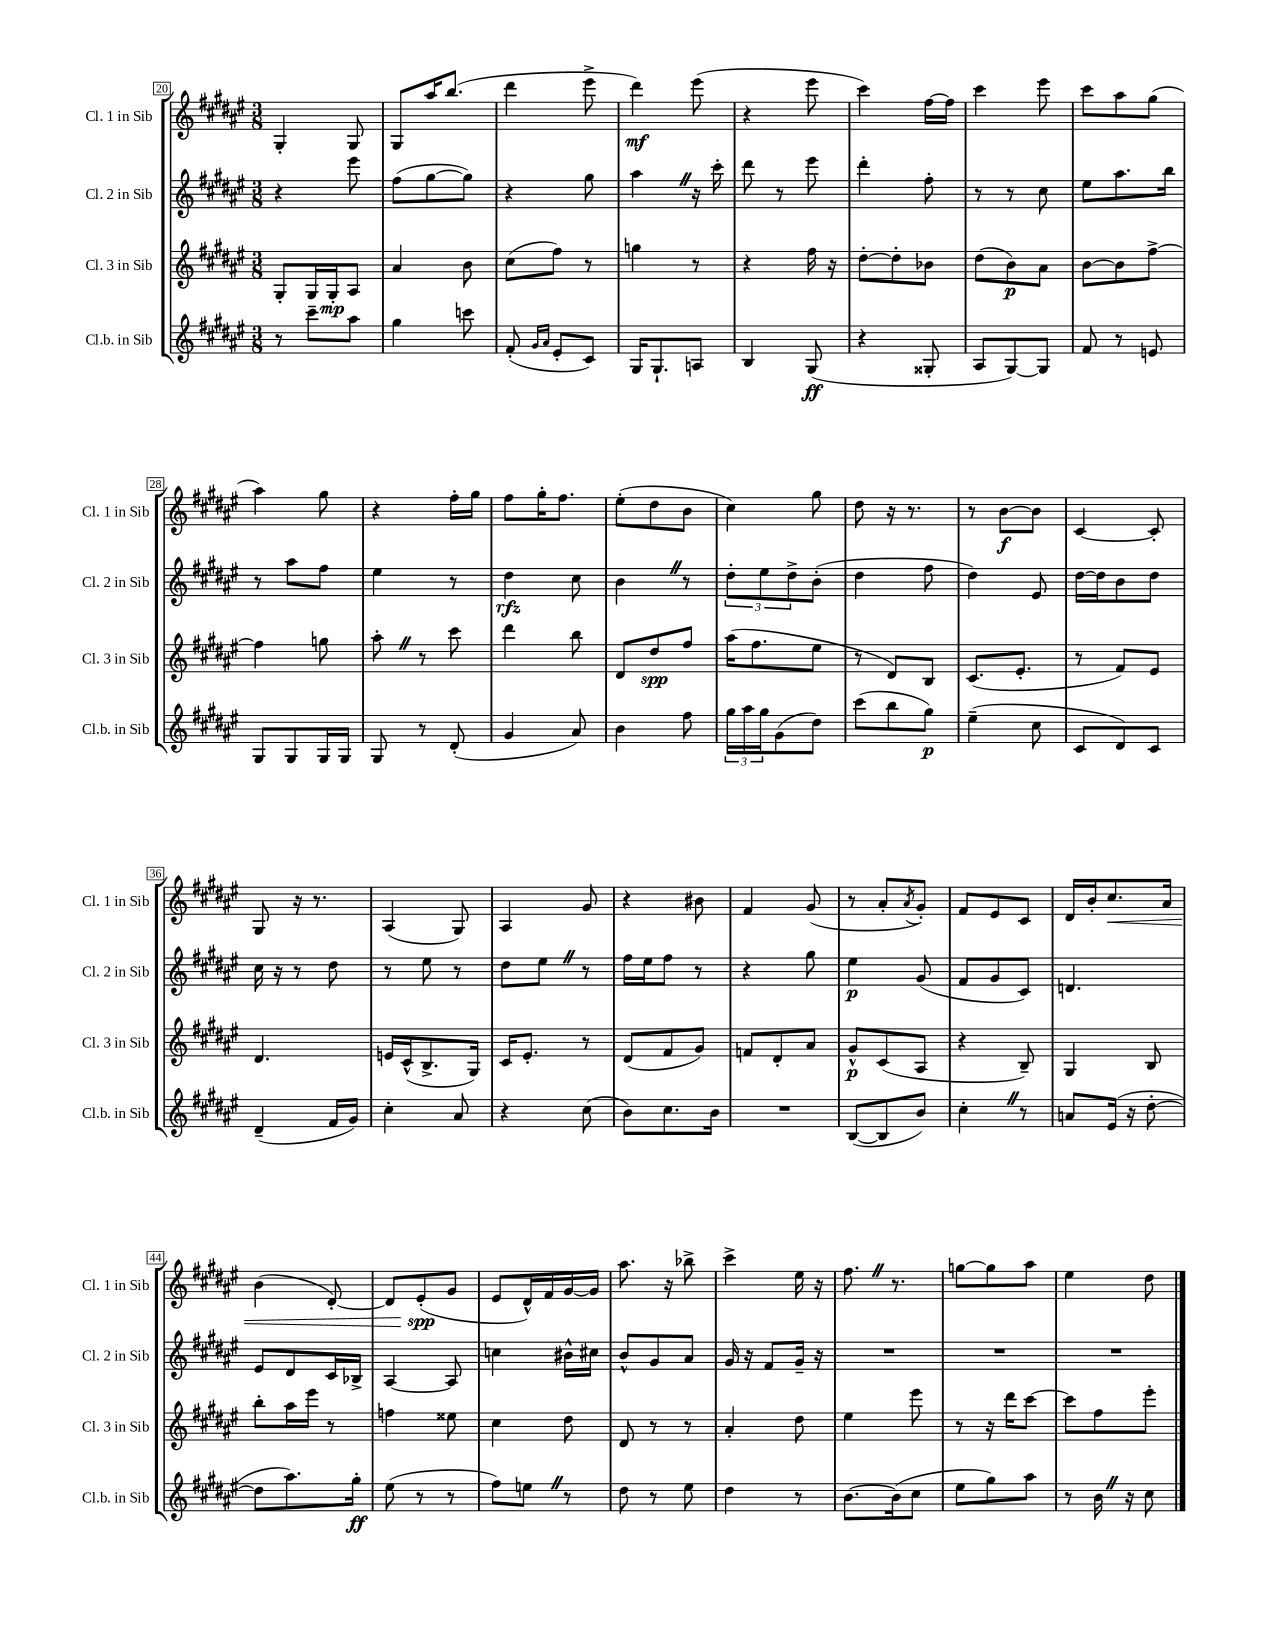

**kern	**dynam	**kern	**dynam	**kern	**dynam	**kern	**dynam
*part4	*part4	*part3	*part3	*part2	*part2	*part1	*part1
*staff4	*staff4	*staff3	*staff3	*staff2	*staff2	*staff1	*staff1
*I"Cl.b. in Sib	*	*I"Cl. 3 in Sib	*	*I"Cl. 2 in Sib	*	*I"Cl. 1 in Sib	*
*I'Cl.b. in Sib	*	*I'Cl. 3 in Sib	*	*I'Cl. 2 in Sib	*	*I'Cl. 1 in Sib	*
*clefG2	*	*clefG2	*	*clefG2	*	*clefG2	*
*k[f#c#g#d#a#e#]	*	*k[f#c#g#d#a#e#]	*	*k[f#c#g#d#a#e#]	*	*k[f#c#g#d#a#e#]	*
*M3/8	*	*M3/8	*	*M3/8	*	*M3/8	*
=20	=20	=20	=20	=20	=20	=20	=20
8r	.	8G#'/L	.	4r	.	4G#'/	.
8ccc#~\L	.	16G#/L	.	.	.	.	.
.	.	16G#'/J	mp	.	.	.	.
8aa#\J	.	8A#/J	.	8eee#\	.	8G#/	.
=21	=21	=21	=21	=21	=21	=21	=21
4gg#\	.	4a#/	.	(8ff#\L	.	8G#/L	.
.	.	.	.	[8gg#\	.	16aa#/K	.
.	.	.	.	.	.	(8.bb/J	.
8cccn\	.	8b\	.	8gg#\J])	.	.	.
=22	=22	=22	=22	=22	=22	=22	=22
(8f#'/	.	(8cc#\L	.	4r	.	4ddd#\	.
16qqg#/LL	.	.	.	.	.	.	.
16qqa#/JJ	.	.	.	.	.	.	.
8e#'/L	.	8ff#\J)	.	.	.	.	.
8c#/J)	.	8r	.	8gg#\	.	8eee#^\	.
=23	=23	=23	=23	=23	=23	=23	=23
16G#/KL	.	4ggn\	.	4aa#Z\	.	4ddd#\)	mf
8.G#`/	.	.	.	.	.	.	.
8An/J	.	8r	.	16r	.	(8eee#\	.
.	.	.	.	16ccc#'\	.	.	.
=24	=24	=24	=24	=24	=24	=24	=24
4B/	.	4r	.	8ddd#\	.	4r	.
.	.	.	.	8r	.	.	.
(8G#/	ff	16ff#\	.	8eee#\	.	8eee#\	.
.	.	16r	.	.	.	.	.
=25	=25	=25	=25	=25	=25	=25	=25
4r	.	[8dd#'\L	.	4ddd#'\	.	4ccc#\)	.
.	.	8dd#'\]	.	.	.	.	.
8G##X'/	.	8b-X\J	.	8ff#'\	.	[16ff#\LL	.
.	.	.	.	.	.	16ff#\JJ]	.
=26	=26	=26	=26	=26	=26	=26	=26
8A#/L	.	(8dd#\L	.	8r	.	4ccc#\	.
[8G#/)	.	8b\)	p	8r	.	.	.
8G#/J]	.	8a#\J	.	8cc#\	.	8eee#\	.
=27	=27	=27	=27	=27	=27	=27	=27
8f#/	.	[8b\L	.	8ee#\L	.	8ccc#\L	.
8r	.	8b\]	.	8.aa#\	.	8aa#\	.
8en/	.	[8ff#^\J	.	.	.	(8gg#\J	.
.	.	.	.	16bb\Jk	.	.	.
!!LO:LB:g=z
=28	=28	=28	=28	=28	=28	=28	=28
8G#/L	.	4ff#\]	.	8r	.	4aa#\)	.
8G#/	.	.	.	8aa#\L	.	.	.
16G#/L	.	8ggn\	.	8ff#\J	.	8gg#\	.
16G#/JJ	.	.	.	.	.	.	.
=29	=29	=29	=29	=29	=29	=29	=29
8G#/	.	8aa#'Z\	.	4ee#\	.	4r	.
8r	.	8r	.	.	.	.	.
(8d#'/	.	8ccc#\	.	8r	.	16ff#'\LL	.
.	.	.	.	.	.	16gg#\JJ	.
=30	=30	=30	=30	=30	=30	=30	=30
4g#/	.	4ddd#\	.	4dd#\	rfz	8ff#\L	.
.	.	.	.	.	.	16gg#'\K	.
.	.	.	.	.	.	8.ff#\J	.
8a#/)	.	8bb\	.	8cc#\	.	.	.
=31	=31	=31	=31	=31	=31	=31	=31
4b\	.	8d#/L	.	4bZ\	.	(8ee#'\L	.
.	.	8dd#/	spp	.	.	8dd#\	.
8ff#\	.	8ff#/J	.	8r	.	8b\J	.
=32	=32	=32	=32	=32	=32	=32	=32
24gg#\LL	.	(16aa#\KL	.	12dd#'\L	.	4cc#\)	.
24aa#\	.	.	.	.	.	.	.
.	.	8.ff#\	.	.	.	.	.
24gg#\J	.	.	.	12ee#\	.	.	.
(8g#\	.	.	.	.	.	.	.
.	.	.	.	12dd#^\	.	.	.
8dd#\J)	.	8ee#\J	.	(8b'\J	.	8gg#\	.
=33	=33	=33	=33	=33	=33	=33	=33
(8ccc#\L	.	8r	.	4dd#\	.	8dd#\	.
8bb\	.	8d#/L)	.	.	.	16r	.
.	.	.	.	.	.	8.r	.
8gg#\J)	p	8B/J	.	8ff#\	.	.	.
=34	=34	=34	=34	=34	=34	=34	=34
(4ee#~\	.	(8.c#/L	.	4dd#\)	.	8r	.
.	.	.	.	.	.	[8b\L	f
.	.	8.e#'/J	.	.	.	.	.
8cc#\	.	.	.	8e#/	.	8b\J]	.
=35	=35	=35	=35	=35	=35	=35	=35
8c#/L	.	8r	.	[16dd#\LL	.	[4c#/	.
.	.	.	.	16dd#\J]	.	.	.
8d#/)	.	8f#/L)	.	8b\	.	.	.
8c#/J	.	8e#/J	.	8dd#\J	.	8c#'/]	.
!!LO:LB:g=z
=36	=36	=36	=36	=36	=36	=36	=36
(4d#~/	.	4.d#/	.	16cc#\	.	8G#/	.
.	.	.	.	16r	.	.	.
.	.	.	.	8r	.	16r	.
.	.	.	.	.	.	8.r	.
16f#/LL	.	.	.	8dd#\	.	.	.
16g#/JJ)	.	.	.	.	.	.	.
=37	=37	=37	=37	=37	=37	=37	=37
4cc#'\	.	16en/LL	.	8r	.	(4A#/	.
.	.	(16c#^^/J	.	.	.	.	.
.	.	8.B^/	.	8ee#\	.	.	.
8a#/	.	.	.	8r	.	8G#/)	.
.	.	16G#/Jk)	.	.	.	.	.
=38	=38	=38	=38	=38	=38	=38	=38
4r	.	16c#/KL	.	8dd#\L	.	4A#/	.
.	.	8.e#'/J	.	.	.	.	.
.	.	.	.	8ee#Z\J	.	.	.
(8cc#\	.	8r	.	8r	.	8g#/	.
=39	=39	=39	=39	=39	=39	=39	=39
8b\L)	.	(8d#/L	.	16ff#\LL	.	4r	.
.	.	.	.	16ee#\J	.	.	.
8.cc#\	.	8f#/	.	8ff#\J	.	.	.
.	.	8g#/J)	.	8r	.	8b#X\	.
16b\Jk	.	.	.	.	.	.	.
=40	=40	=40	=40	=40	=40	=40	=40
4.r	.	8fn/L	.	4r	.	4f#/	.
.	.	8d#'/	.	.	.	.	.
.	.	8a#/J	.	8gg#\	.	(8g#/	.
=41	=41	=41	=41	=41	=41	=41	=41
([8B/L	.	8g#^^/L	p	4ee#\	p	8r	.
8B/]	.	(8c#/	.	.	.	8a#'/L	.
.	.	.	.	.	.	8qa#/	.
8b/J)	.	8A#/J	.	(8g#/	.	8g#'/J)	.
=42	=42	=42	=42	=42	=42	=42	=42
4cc#'Z\	.	4r	.	8f#/L	.	8f#/L	.
.	.	.	.	8g#/	.	8e#/	.
8r	.	8B~/)	.	8c#/J)	.	8c#/J	.
=43	=43	=43	=43	=43	=43	=43	=43
8an/L	.	4G#/	.	4.dn/	.	16d#/LL	.
.	.	.	.	.	.	16b'/J	.
!	!	!	!	!	!	!	!LO:HP:b
(16e#/Jk	.	.	.	.	.	8.cc#/	<
16r	.	.	.	.	.	.	.
[8dd#'\	.	8B/	.	.	.	.	.
.	.	.	.	.	.	16a#/Jk	.
!!LO:LB:g=z
=44	=44	=44	=44	=44	=44	=44	=44
8dd#\L]	.	8bb'\L	.	8e#/L	.	(4b\	.
8.aa#\)	.	16aa#\L	.	8d#/	.	.	.
.	.	16eee#\JJ	.	.	.	.	.
.	.	8r	.	16c#/L	.	[8d#'/)	.
16gg#'\Jk	ff	.	.	16B-X^/JJ	.	.	.
=45	=45	=45	=45	=45	=45	=45	=45
(8ee#\	.	4ffn\	.	[4A#/	.	8d#/L]	.
8r	.	.	.	.	.	(8e#'/	spp
8r	.	8ee##X\	.	8A#/]	.	8g#/J	[
=46	=46	=46	=46	=46	=46	=46	=46
8ff#\L)	.	4cc#\	.	4ccn\	.	8e#/L	.
8eenZ\J	.	.	.	.	.	16d#^^/L)	.
.	.	.	.	.	.	16f#/	.
8r	.	8dd#\	.	16b#X^^\LL	.	[16g#/	.
.	.	.	.	16cc#X\JJ	.	16g#/JJ]	.
=47	=47	=47	=47	=47	=47	=47	=47
8dd#\	.	8d#/	.	8b^^/L	.	8.aa#\	.
8r	.	8r	.	8g#/	.	.	.
.	.	.	.	.	.	16r	.
8ee#\	.	8r	.	8a#/J	.	8bb-X^\	.
=48	=48	=48	=48	=48	=48	=48	=48
4dd#\	.	4a#'/	.	16g#/	.	4ccc#^\	.
.	.	.	.	16r	.	.	.
.	.	.	.	8f#/L	.	.	.
8r	.	8dd#\	.	16g#~/Jk	.	16ee#\	.
.	.	.	.	16r	.	16r	.
=49	=49	=49	=49	=49	=49	=49	=49
[8.b\L	.	4ee#\	.	4.r	.	8.ff#Z\	.
(16b\k]	.	.	.	.	.	8.r	.
8cc#\J	.	8eee#\	.	.	.	.	.
=50	=50	=50	=50	=50	=50	=50	=50
8ee#\L	.	8r	.	4.r	.	[8ggn\L	.
8gg#\)	.	16r	.	.	.	8gg\]	.
.	.	16ddd#\KL	.	.	.	.	.
8aa#\J	.	[8ccc#\J	.	.	.	8aa#\J	.
=51	=51	=51	=51	=51	=51	=51	=51
8r	.	8ccc#\L]	.	4.r	.	4ee#\	.
16bZ\	.	8ff#\	.	.	.	.	.
16r	.	.	.	.	.	.	.
8cc#\	.	8eee#'\J	.	.	.	8dd#\	.
==	==	==	==	==	==	==	==
*-	*-	*-	*-	*-	*-	*-	*-
